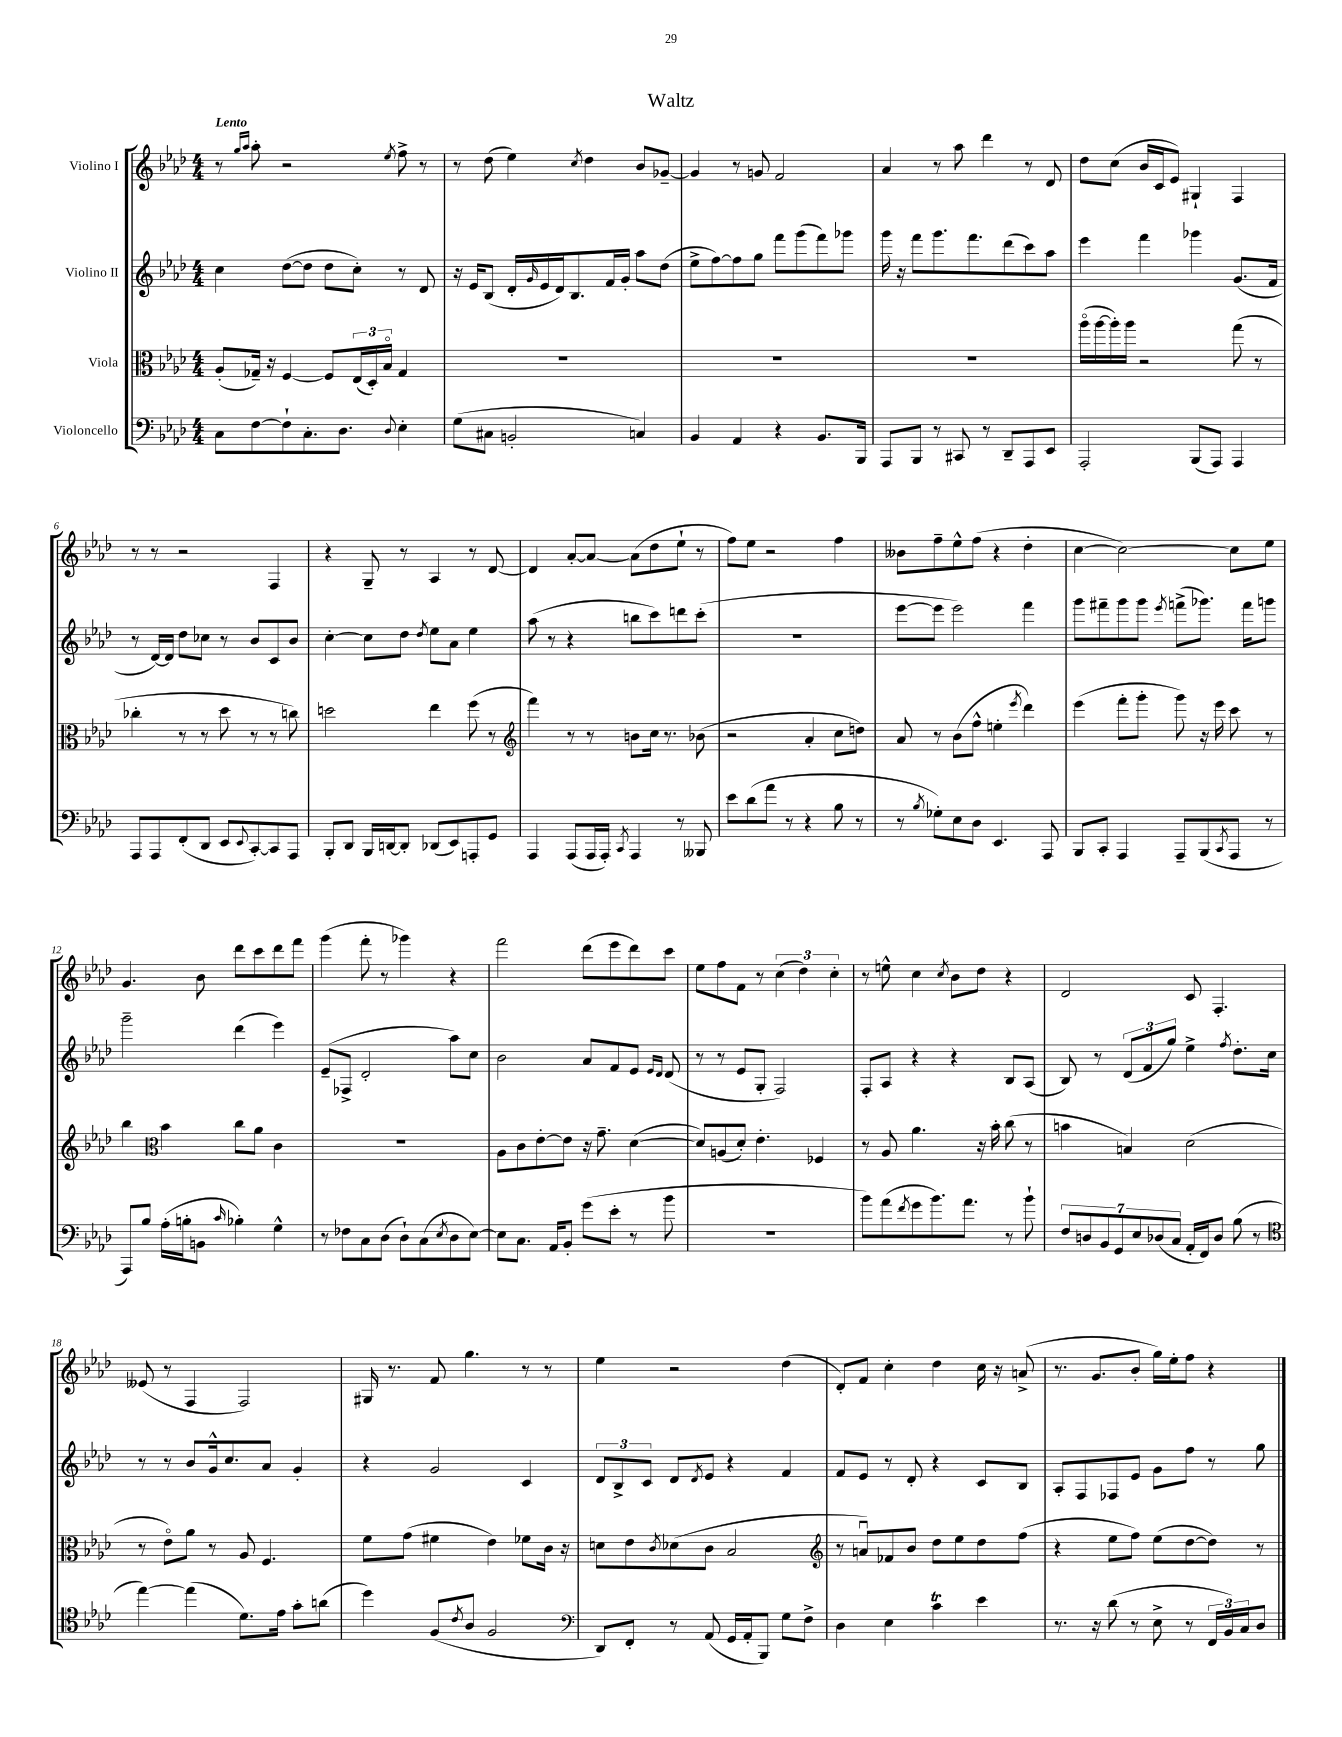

**kern	**kern	**kern	**kern
*staff4	*staff3	*staff2	*staff1
*clefF4	*clefC3	*clefG2	*clefG2
*k[b-e-a-d-]	*k[b-e-a-d-]	*k[b-e-a-d-]	*k[b-e-a-d-]
*M4/4	*M4/4	*M4/4	*M4/4
8C\L	(8A-'/L	4cc\	8r
.	.	.	16qqgg/LL
.	.	.	16qqaa-/JJ
[8F\	16G-~/Jk)	.	8aa-'\
.	16r	.	.
8F`\]	[4F/	([8dd-\L	2r
8.C'\	.	8dd-\]J	.
.	8F/]L	8dd-\L	.
8.D-\J	.	.	.
.	(24E-/L	8cc'\J)	.
.	24D-'/)	.	.
.	24B-o/JJ	.	.
8qqD-/	.	.	8qee-/
4E-'\	4G-/	8r	8ff^\
.	.	8d-/	8r
=	=	=	=
(8G\L	1r	16r	8r
.	.	16e-/LK	.
8C#\J	.	(8B-/J	(8dd-\
2BB'/	.	16d-'/LL	4ee-\)
.	.	16qqg/	.
.	.	16e-/	.
.	.	16d-/J)	.
.	.	8.B-/	.
.	.	.	8qcc/
.	.	.	4dd-\
.	.	16f/L	.
.	.	16g'/JJ	.
4C/)	.	8aa-\L	8b-/L
.	.	(8dd-\J	[8g-~/J
=	=	=	=
4BB-/	1r	8ee-^\L	4g-/]
.	.	[8ff\)	.
4AA-/	.	8ff\]	8r
.	.	8gg\J	8g/
4r	.	8fff\L	2f/
.	.	(8ggg\	.
8.BB-/L	.	8fff\)	.
.	.	8ggg-\J	.
16BBB-/Jk	.	.	.
=	=	=	=
8AAA-/L	1r	16ggg\	4a-/
.	.	16r	.
8BBB-/J	.	8fff\L	.
8r	.	8.ggg\	8r
8CC#/	.	.	8aa-\
.	.	8.fff\	.
8r	.	.	4ddd-\
8DD-~/L	.	(8ddd-\	.
8AAA-/	.	8ccc\)	8r
8EE-/J	.	8aa-\J	8d-/
=	=	=	=
2AAA-'/	(16aa-o\LL	4eee-\	8dd-\L
.	[16aa-\	.	.
.	16aa-'\])	.	(8cc\J
.	16aa-\JJ	.	.
.	2r	4fff\	16b-/LL
.	.	.	16c/J
.	.	.	8e-/J)
(8BBB-/L	.	4ggg-\	4G#`/
8AAA-/J)	.	.	.
4AAA-/	(8gg\	(8.g/L	4F/
.	8r	.	.
.	.	16f/Jk	.
=	=	=	=
8AAA-/L	4cc-'\	8r	8r
8AAA-/	.	[16d-/LL)	8r
.	.	16d-/]JJ	.
(8FF'/	8r	8dd-\L	2r
8DD-/J	8r	8cc-\J	.
8EE-/L	8dd-\	8r	.
8qqEE-/	.	.	.
[8CC'/)	8r	8b-/L	.
8CC/]	8r	8c/	4F/
8AAA-/J	8cc\)	8b-/J	.
=	=	=	=
8BBB-'/L	2dd\	[4cc'\	4r
8DD-/J	.	.	.
16BBB-/LL	.	8cc\]L	8G~/
[16DD/J	.	.	.
8DD'/]J	.	8dd-\J	8r
.	.	8qdd-/	.
(8DD-/L	4ee-\	8ee-\L	4A-/
8EE-/)	.	8a-\J	.
8AAA'/	(8ff\	4ee-\	8r
8GG/J	8r	.	[8d-/
=	=	=	=
*	*clefG2	*	*
4AAA-/	4fff\)	(8aa-\	4d-/]
.	.	8r	.
(8AAA-/L	8r	4r	[8a-'/L
16AAA-/L	8r	.	8a-/_J
16AAA-'/JJ)	.	.	.
8qCC/	.	.	.
4AAA-/	8b\L	8bb\L	(8a-\]L
.	16cc\Jk	8ccc\)	8dd-\
.	8.r	.	.
8r	.	8ddd\	8ee-`\J
8BBB--/	(8b-\	(8ccc'\J	8r
=	=	=	=
8e-\L	2r	1r	8ff\L)
(8d-\	.	.	8ee-\J
8a-\J	.	.	2r
8r	.	.	.
4r	4a-'/	.	.
8B-\	8cc\L	.	4ff\
8r	8dd\J)	.	.
=	=	=	=
8r	8a-/	[8eee-\L	8b--\L
8qB-/	.	.	.
8G-'\L)	8r	8eee-\]J	8ff~\
8E-\	(8b-\L	2eee-\)	8ee-^^\
8D-\J	8ff^^\J	.	(8ff\J
4.EE-/	4ee'\	.	4r
.	8qeee-/	.	.
.	4ddd-\)	4fff\	4dd-'\
8AAA-/	.	.	.
=	=	=	=
8BBB-/L	(4eee-\	8ggg\L	[4cc\
8CC'/J	.	8fff#~\	.
4AAA-/	8fff'\L	8ggg\	2cc\_)
.	8ggg'\J	8ggg\J	.
.	.	8qeee-/	.
8AAA-~/L	8ggg\)	(8fff^\L	.
(8BBB-/	16r	8.ggg-\J)	.
.	16eee-\	.	.
8qCC/	.	.	.
8AAA-/J	8ccc\	.	8cc\]L
.	.	16fff\LK	.
8r	8r	8ggg\J	8ee-\J
=	=	=	=
8AAA-/L)	4bb-\	2ggg~\	4.g/
8B-/J	.	.	.
*	*clefC3	*	*
(16A-'\LL	4b-\	.	.
16B'\J	.	.	.
8BB\J	.	.	8b-\
16qqc/	.	.	.
4B-'\)	8cc\L	(4ddd-\	8ddd-\L
.	8a-\J	.	8ccc\
4G^^\	4c\	4eee-\)	8ddd-\
.	.	.	8fff\J
=	=	=	=
8r	1r	(8e-~/L	(4ggg\
8F-\L	.	8F-^/J	.
8C\	.	2d-'/	8fff'\
(8D-\J	.	.	8r
8D-`\L)	.	.	4ggg-\)
(8C\	.	.	.
8qE-/	.	.	.
8D-\	.	8aa-\L)	4r
[8E-\J)	.	8cc\J	.
=	=	=	=
8E-\]L	8A-\L	2b-\	2fff\
8.C\J	8c\	.	.
.	[8e-'\	.	.
16AA-/LK	.	.	.
8BB-'/J	8e-\]J	.	.
(8g\L	16r	8a-/L	(8ddd-\L
.	8.g~\	.	.
8e-'\J	.	8f/	8eee-\
8r	([4d-\	8e-/J	8ddd-\)
.	.	16qqe-/LL	.
.	.	16qqd-/JJ	.
8b-\	.	(8d-/	8ccc\J
=	=	=	=
1r	8d-/]L)	8r	8ee-\L
.	(8A/	8r	8ff\
.	8d-'/J)	8e-/L	8f\J
.	4.e-'\	8G'/J	8r
.	.	2F/)	(6cc\
.	.	.	6dd-\)
.	4F-/	.	.
.	.	.	6cc'\
=	=	=	=
8b-\L)	8r	8F'/L	8r
(8a-\	8A-/	8A-/J	8ee^^\
8qf/	.	.	.
8g\	4.a-\	4r	4cc\
8.b-\)	.	.	.
.	.	.	8qcc/
.	.	4r	8b-\L
8.a-\J	.	.	.
.	16r	.	8dd-\J
.	16b-'\	.	.
8r	(8cc\	8B-/L	4r
8b-`\	8r	(8A-/J	.
=	=	=	=
14F/L	4b\	8B-/)	2d-/
14D/	.	.	.
.	.	8r	.
14BB-/	.	.	.
14GG/	.	.	.
.	4B/)	(12d-/L	.
14E-/	.	.	.
.	.	12f/	.
(14D-/	.	.	.
.	.	12gg/J)	.
14C/J	.	.	.
16AA-'/LL	(2d-\	4ee-^\	8c/
16FF/J)	.	.	.
8D-/J	.	.	4.F'/
.	.	8qff/	.
(8B-\	.	8.dd-'\L	.
8r	.	.	.
.	.	16cc\Jk	.
=	=	=	=
*clefC4	*	*	*
[4ee-\)	8r	8r	(8e--/
.	8e-o\L)	8r	8r
(4ee-\]	8a-\J	8b-/L	4F/
.	8r	16g^^/k	.
.	.	8.cc/	.
8.d-\L)	8A-/	.	2F/)
.	4.F/	8a-/J	.
16e-\Jk	.	.	.
8g'\L	.	4g'/	.
(8a\J	.	.	.
=	=	=	=
4dd-\)	8f\L	4r	16G#/
.	.	.	8.r
.	(8g\J	.	.
(8F/L	4f#\	2g/	8f/
8qc/	.	.	.
8A-/J	.	.	4.gg\
2F/	4e-\)	.	.
.	8f-\L	4c/	8r
.	16c\Jk	.	8r
.	16r	.	.
=	=	=	=
*clefF4	*	*	*
8DD-/L)	8d\L	12d-/L	4ee-\
.	.	12B-^/	.
8FF'/J	8e-\	.	.
.	.	12c/J	.
.	8qc/	.	.
8r	(8d-\	8d-/L	2r
.	.	8qd-/	.
(8AA-/	8c\J	8e-/J	.
16GG/LL	2B-/	4r	.
16AA-'/J	.	.	.
8BBB-/J)	.	.	.
8G\L	.	4f/	(4dd-\
8F^\J	.	.	.
=	=	=	=
*	*clefG2	*	*
4D-\	8r	8f/L	8d-'/L)
.	8au/L)	8e-/J	8f/J
4E-\	8f-/	8r	4cc'\
.	8b-/J	8d-'/	.
4c\	8dd-\L	4r	4dd-\
.	8ee-\	.	.
4e-\	8dd-\	8c/L	16cc\
.	.	.	16r
.	(8ff\J	8B-/J	(8a^/
=	=	=	=
8.r	4r	8A-'/L	8.r
.	.	8F/	.
16r	.	.	8.g/L
(8d-\	8ee-\L	8F-/	.
8r	8ff\J)	8e-/J	8b-'/J
8E-^\	(8ee-\L	8g\L	16gg\LL)
.	.	.	16ee-'\J
8r	[8dd-\	8ff\J	8ff\J
24FF/LL	8dd-\]J)	8r	4r
24BB-/)	.	.	.
24C/J	.	.	.
8D-/J	8r	8gg\	.
==	==	==	==
*-	*-	*-	*-
